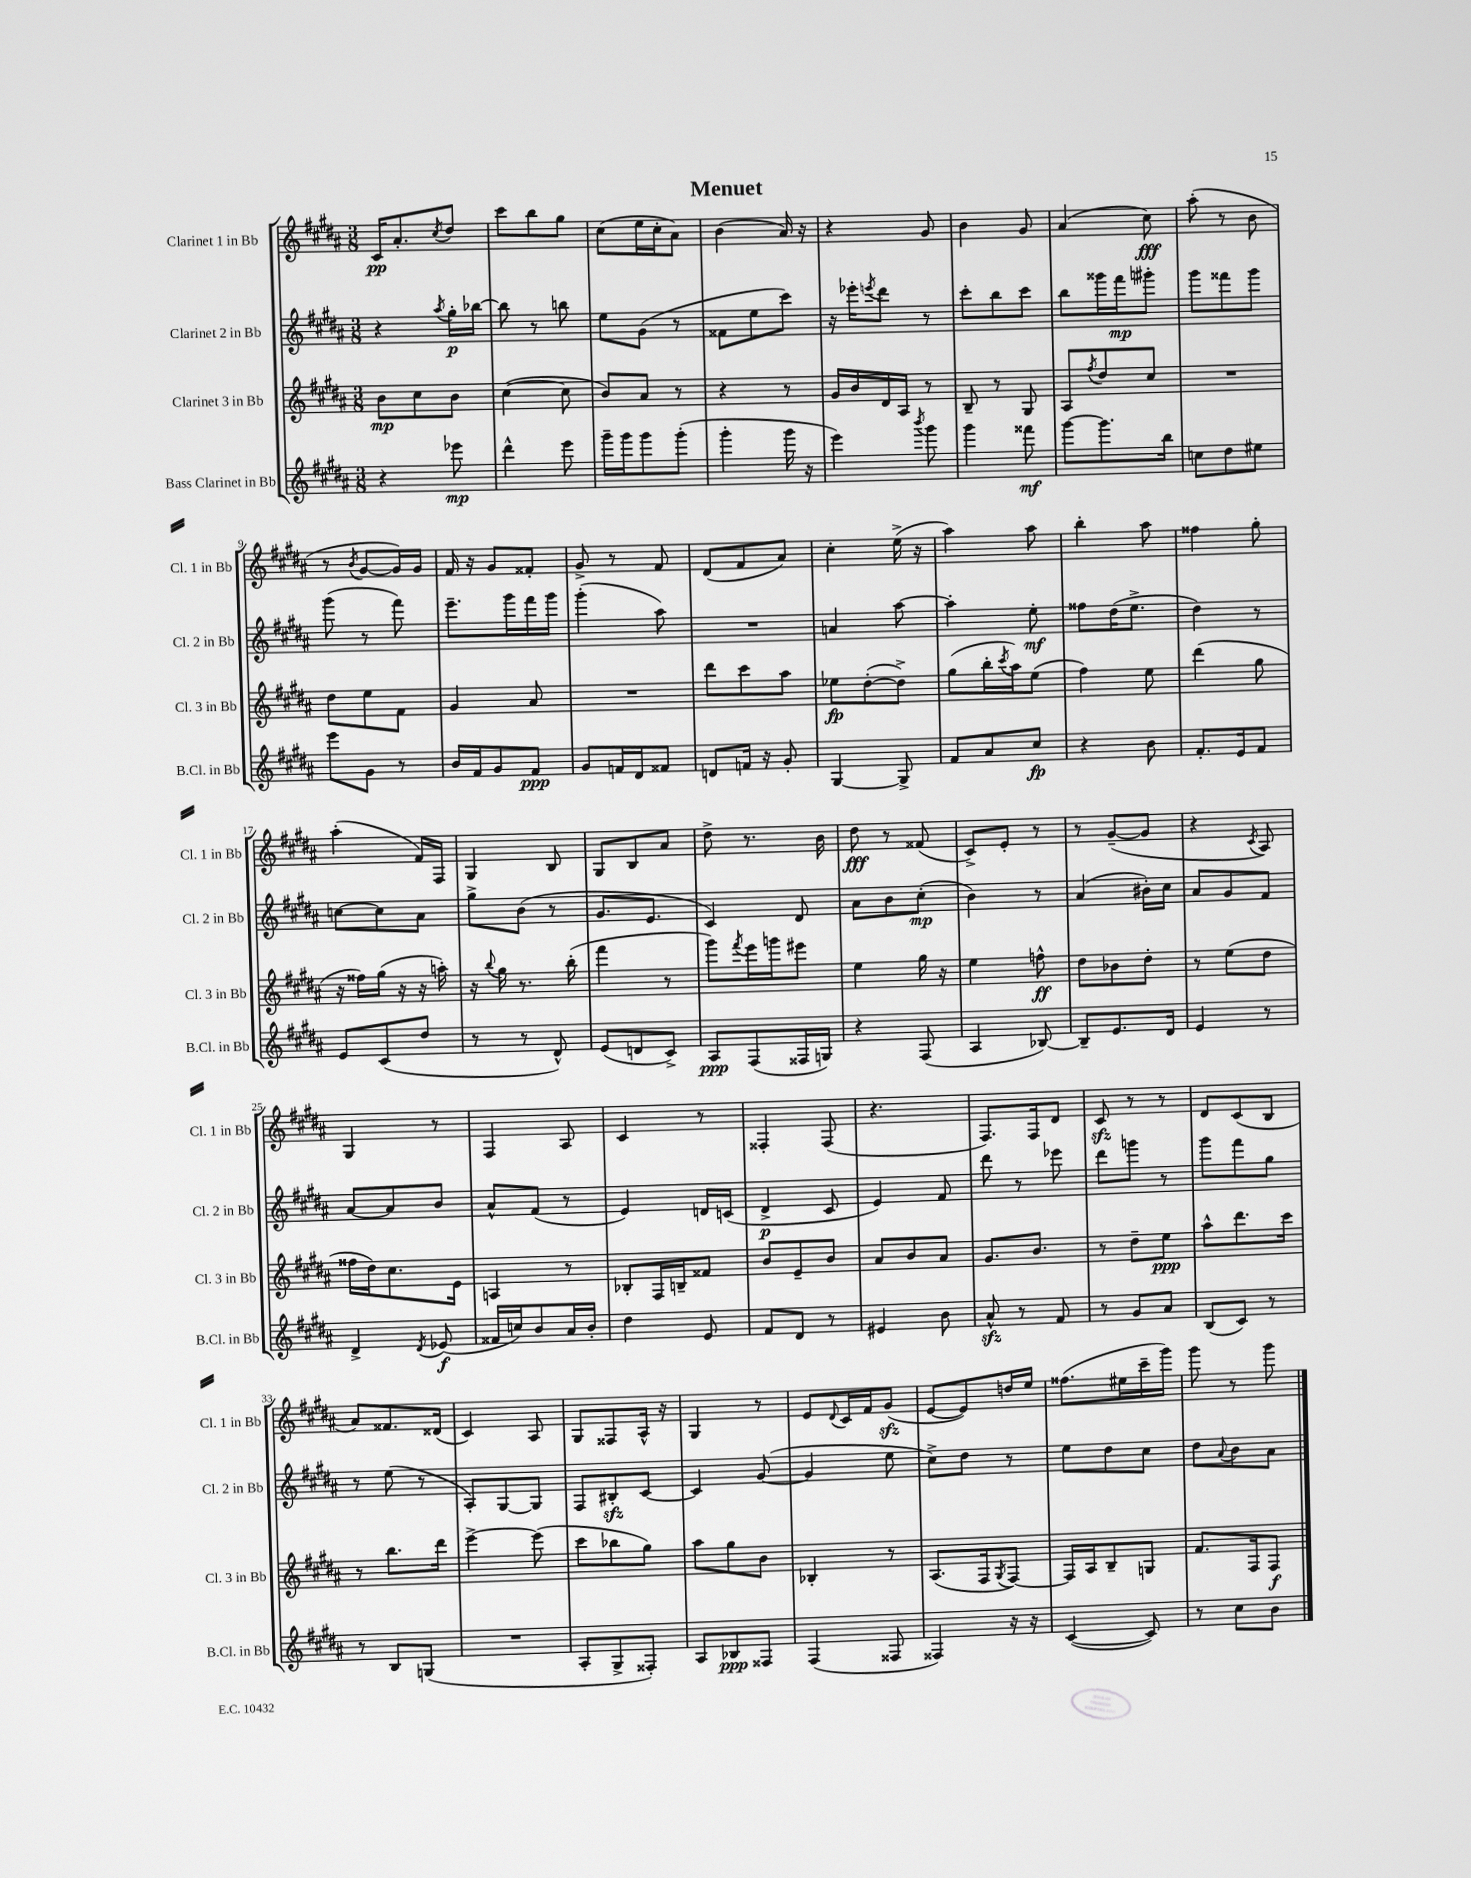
\header { title = "Menuet" }
<<
\new StaffGroup <<
\new Staff = "s0" \with { instrumentName = "Clarinet 1 in Bb" shortInstrumentName = "Cl. 1 in Bb" } {
    \clef treble \key b \major \numericTimeSignature \time 3/8
    cis'16\pp ais'8.-. \acciaccatura { cis''8 } dis''8 |
    cis'''8 b''8 gis''8 |
    cis''8( e''16 cis''16-. ais'8) |
    b'4( ais'16) r16 |
    r4 gis'8 |
    b'4 gis'8 |
    ais'4( cis''8\fff) |
    ais''8-.( r8 b'8 |
    r8 \acciaccatura { b'8 } gis'8~ gis'16) gis'16 |
    fis'16 r16 gis'8 fisis'8-. |
    gis'8-> r8 fis'8 |
    dis'8( fis'8 ais'8) |
    cis''4-. e''16->( r16 |
    ais''4) ais''8 |
    b''4-. ais''8 |
    fisis''4 gis''8-. |
    ais''4-.( fis'16) fis16 |
    gis4 b8 |
    gis8 b8 ais'8 |
    dis''8-> r8. b'16 |
    dis''8\fff r8 fisis'8( |
    cis'8->) e'8-. r8 |
    r8 gis'8~--( gis'8 |
    r4 \acciaccatura { cis'8 } ais8) |
    gis4 r8 |
    fis4 ais8 |
    cis'4 r8 |
    fisis4-. fisis8( |
    r4. |
    fis8.) fis16 dis'8 |
    cis'8\sfz r8 r8 |
    dis'8 cis'8( b8 |
    ais'8) fisis'8. disis'16( |
    cis'4) ais8 |
    gis8 fisis8 ais16-^ r16 |
    gis4 r8 |
    e'8 \appoggiatura { dis'8 } cis'16 fis'16 gis'8\sfz( |
    e'8~ e'8) d''16 e''16 |
    fisis''8.( eis''16 cis'''16-- gis'''16) |
    gis'''8 r8 gis'''8 \bar "|." |
}
\new Staff = "s1" \with { instrumentName = "Clarinet 2 in Bb" shortInstrumentName = "Cl. 2 in Bb" } {
    \clef treble \key b \major \numericTimeSignature \time 3/8
    r4 \acciaccatura { ais''8 } gis''16-.\p bes''16~ |
    bes''8 r8 b''8 |
    e''8 gis'8( r8 |
    fisis'8 e''8 cis'''8) |
    r16 ees'''16-. \acciaccatura { e'''8 } dis'''8 r8 |
    cis'''8-. b''8 cis'''8 |
    b''8 gisis'''16 fis'''16\mp gis'''8-. |
    gis'''8 fisis'''8 gis'''8 |
    gis'''8( r8 fis'''8) |
    e'''8.-- gis'''16 fis'''16 gis'''16 |
    gis'''4-.( ais''8) |
    R4. |
    a'4 ais''8~ |
    ais''4-. e''8-.\mf |
    fisis''8 dis''16( e''8.-> |
    dis''4) r8 |
    c''8~ c''8 ais'8 |
    gis''8-> b'8( r8 |
    gis'8. e'8. |
    cis'4) dis'8 |
    ais'8 b'8 cis''8-.\mp( |
    b'4) r8 |
    ais'4( bis'16-.) cis''16 |
    ais'8 gis'8 fis'8 |
    ais'8~ ais'8 b'8 |
    ais'8-^ fis'8( r8 |
    e'4) d'16 c'16( |
    dis'4->\p cis'8 |
    e'4) fis'8 |
    dis'''8 r8 ees'''8 |
    dis'''8 g'''8 r8 |
    gis'''8 fis'''8 gis''8 |
    r8 e''8( r8 |
    ais8-.) gis8~ gis8 |
    fis8 bis8-.\sfz cis'8~ |
    cis'4 gis'8~( |
    gis'4 e''8 |
    cis''8->) dis''8 r8 |
    e''8 dis''8 cis''8 |
    dis''8 \appoggiatura { ais'8 } b'8 ais'8 \bar "|." |
}
\new Staff = "s2" \with { instrumentName = "Clarinet 3 in Bb" shortInstrumentName = "Cl. 3 in Bb" } {
    \clef treble \key b \major \numericTimeSignature \time 3/8
    b'8\mp cis''8 b'8 |
    cis''4~( cis''8 |
    b'8) ais'8 r8 |
    r4 r8 |
    gis'16 b'16 dis'16 ais16 r8 |
    b8-- r8 gis8 |
    ais8 \acciaccatura { fis''8 } dis''8 cis''8 |
    R4. |
    dis''8 e''8 fis'8 |
    gis'4 ais'8 |
    R4. |
    dis'''8 cis'''8 ais''8 |
    ees''8\fp dis''8~-.( dis''8->) |
    gis''8( b''16-. \acciaccatura { cis'''8 } ais''16) e''8( |
    fis''4) e''8 |
    dis'''4( gis''8 |
    r16 fisis''16) gis''16( r16 r16 a''16-.) |
    r16 \appoggiatura { b''8 } gis''16 r8. b''16-.( |
    fis'''4 r8 |
    gis'''8) \acciaccatura { fis'''8 } e'''16 g'''16 eis'''8 |
    e''4 gis''16 r16 |
    e''4 f''8-^\ff |
    dis''8 bes'8 dis''8-. |
    r8 e''8( dis''8 |
    fisis''16 dis''16) cis''8. e'16 |
    a4 r8 |
    bes8-. fis16 b16-- fisis'8 |
    b'8 e'8-- b'8 |
    ais'8 b'8 ais'8 |
    gis'8. b'8. |
    r8 dis''8-- e''8\ppp |
    ais''8-^ dis'''8. cis'''16 |
    r8 b''8. dis'''16 |
    e'''4~-> e'''8( |
    cis'''8 bes''8 gis''8) |
    ais''8 gis''8 b'8 |
    bes4-. r8 |
    ais8.( fis16 \acciaccatura { gis8 } fis8~) |
    fis16 ais16 b8-- g8 |
    fis'8. fis16 fis8\f \bar "|." |
}
\new Staff = "s3" \with { instrumentName = "Bass Clarinet in Bb" shortInstrumentName = "B.Cl. in Bb" } {
    \clef treble \key b \major \numericTimeSignature \time 3/8
    r4 ees'''8\mp |
    dis'''4-^ e'''8 |
    gis'''16-- gis'''16 gis'''8 gis'''8-.( |
    gis'''4-. gis'''16 r16 |
    e'''4) \acciaccatura { b'''8 } gis'''8 |
    gis'''4 fisis'''8\mf |
    gis'''8~ gis'''8. b''16 |
    c''8 dis''8 eis''8 |
    e'''8 gis'8 r8 |
    b'16 fis'16 gis'8 fis'8\ppp |
    gis'8 f'16 dis'16 fisis'8 |
    d'8 f'16 r16 gis'8-. |
    gis4~ gis8-> |
    fis'8 ais'8 cis''8\fp |
    r4 b'8 |
    fis'8.-. e'16 fis'8 |
    e'8 cis'8( dis''8 |
    r8 r8 dis'8-^) |
    e'8( d'8 cis'8->) |
    ais8\ppp fis8( fisis16 g16) |
    r4 fis8( |
    ais4 bes8~) |
    bes8-- e'8. dis'16 |
    e'4 r8 |
    dis'4-> \acciaccatura { dis'8 } ees'8\f( |
    fisis'16 c''16) b'8 ais'16 b'16-. |
    dis''4 e'8 |
    fis'8 dis'8 r8 |
    eis'4 b'8 |
    ais'8-^\sfz r8 fis'8 |
    r8 gis'8 ais'8 |
    b8( cis'8) r8 |
    r8 b8 g8( |
    R4. |
    ais8-. gis8-> fisis8-.) |
    ais8 bes8\ppp fisis8 |
    fis4( fisis8 |
    fisis4) r16 r16 |
    cis'4~( cis'8) |
    r8 cis''8 b'8 \bar "|." |
}
>>
>>
